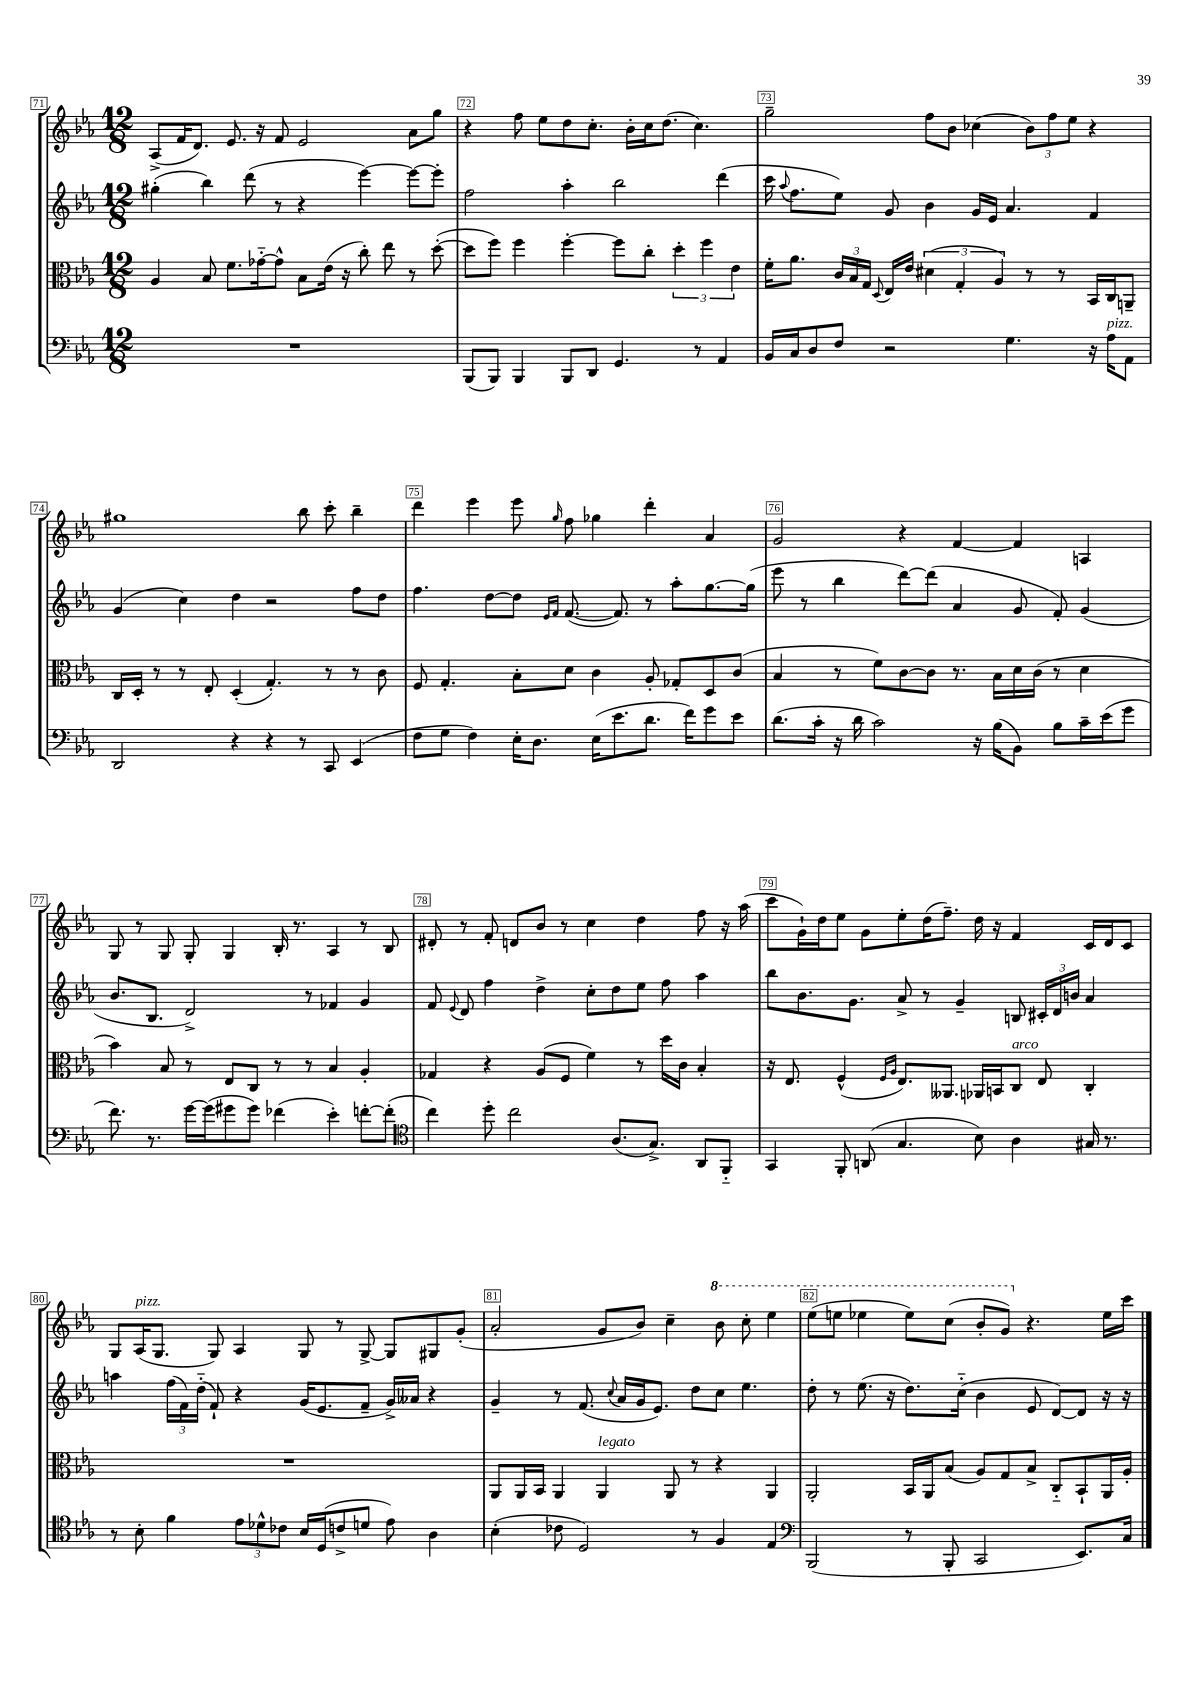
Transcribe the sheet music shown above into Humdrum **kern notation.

**kern	**kern	**kern	**kern
*staff4	*staff3	*staff2	*staff1
*clefF4	*clefC3	*clefG2	*clefG2
*k[b-e-a-]	*k[b-e-a-]	*k[b-e-a-]	*k[b-e-a-]
*M12/8	*M12/8	*M12/8	*M12/8
1.r	4A-/	(4gg#'\	(8A-^/L
.	.	.	16f/K
.	.	.	8.d/J)
.	8B-/	4bb-\)	.
.	8.f\L	.	8.e-/
.	.	(8ddd\	.
.	[16g-'~\k	.	16r
.	8g-^^\]J	8r	8f/
.	8B-\L	4r	2e-/
.	(16e-\Jk	.	.
.	16r	.	.
.	8cc'\)	[4eee-\)	.
.	8ee-\	.	.
.	8r	8eee-\_L	8a-\L
.	([8dd'\	8eee-'\]J	8gg\J
=	=	=	=
(8BBB-/L	8dd\]L	2ff\	4r
8BBB-/J)	8ff\J)	.	.
4BBB-/	4ff\	.	8ff\
.	.	.	8ee-\L
8BBB-/L	[4ff'\	4aa-'\	8dd\
8DD/J	.	.	8.cc'\J
4.GG/	8ff\]L	2bb-\	.
.	.	.	16b-'\LL
.	8cc'\J	.	16cc\J
.	.	.	(8.dd\J
.	6dd'\	.	.
8r	.	.	4.cc\)
.	6ff\	.	.
4AA-/	.	(4ddd\	.
.	6e-\	.	.
=	=	=	=
16BB-/LL	16f'\LK	16ccc\	2gg~\
.	.	8qqaa-/	.
16C/J	8.a-\J	8.ff\L	.
8D/	.	.	.
8F/J	24c/LL	8ee-\J)	.
.	24B-/	.	.
.	24G/JJ	.	.
.	8qqD/	.	.
2r	16E-/LL	8g/	.
.	16e-/JJ	.	.
.	(6d#\	4b-\	8ff\L
.	.	.	8b-\J
.	6G'/	.	.
.	.	16g/LL	(4cc-\
.	.	16e-/JJ	.
.	6A-/)	.	.
4.G\	.	4.a-/	.
.	8r	.	12b-\L)
.	.	.	12ff\
.	8r	.	.
.	.	.	12ee-\J
16r	16BB-/LL	4f/	4r
16A-\LK	16C/J	.	.
8AA-\J	8AA~/J	.	.
=	=	=	=
2DD/	16C/LL	(4g/	1gg#
.	16D'/JJ	.	.
.	8r	.	.
.	8r	4cc\)	.
.	8E-'/	.	.
4r	(4D'/	4dd\	.
4r	4.G'/)	2r	.
8r	.	.	8bb-\
8CC/	8r	.	8ccc'\
(4EE-/	8r	8ff\L	4bb-~\
.	8c\	8dd\J	.
=	=	=	=
8F\L	8F/	4.ff\	4ddd\
8G\J	4.G'/	.	.
4F\)	.	.	4eee-\
.	.	[8dd\L	.
16E-'\LK	8B-'\L	8dd\]J	8eee-\
8.D\J	.	.	.
.	.	16qqe-/LL	.
.	.	16qqf/JJ	16qqgg/
.	8d\J	([8.f/	8ff\
(16E-\LK	4c\	.	4gg-\
8.e-\	.	8.f/])	.
8.d\J	8A-'/	8r	4ddd'\
.	8G-'/L	8aa-'\L	.
16f\LK)	.	.	.
8g\	8D/	[8.gg\	4a-/
8e-\J	(8c/J	.	.
.	.	(16gg\]Jk	.
=	=	=	=
(8.d\L	4B-/	8eee-\	2g/
.	.	8r	.
16c'\Jk	.	.	.
16r	8r	4bb-\	.
16d\	.	.	.
2c\)	8f\L)	.	.
.	[8c\	[8ddd\L)	4r
.	8c\]J	(8ddd\]J	.
.	8.r	4a-/	[4f/
16r	.	.	.
(16B-\LK	16B-\LL	.	.
8BB-\J)	16d\	8g/	4f/]
.	(16c\JJ	.	.
8B-\L	8r	8f'/)	.
16c~\L	4d\	(4g/	4A/
(16e-\J	.	.	.
8g\J	.	.	.
=	=	=	=
8.f\)	4b-\)	8.b-/L	8G/
.	.	.	8r
8.r	.	8.B-/J	.
.	8B-/	.	8G/
[16g\LL	8r	2d^/)	8G'/
(16g\]J	.	.	.
8g#\	8E-/L	.	4G/
8g#\J)	8C/J	.	.
(4f-\	8r	.	16B-'/
.	.	.	8.r
.	8r	8r	.
4e-'\)	4B-/	4f-/	4A-/
[8f'\L	4A-'/	4g/	8r
(8f'\]J	.	.	8B-/
=	=	=	=
*clefC4	*	*	*
4cc\)	4G-/	8f/	8d#'/
.	.	8qqe-/	.
.	.	8d/	8r
8dd'\	4r	4ff\	8f'/
2cc\	.	.	8d/L
.	(8A-/L	4dd^\	8b-/J
.	8F/J	.	8r
.	4f\)	8cc'\L	4cc\
(8.A-/L	.	8dd\	.
.	8r	8ee-\J	4dd\
8.G^/J)	.	.	.
.	16dd\LL	8ff\	.
.	16c\JJ	.	.
8AA-/L	4B-'/	4aa-\	8ff\
8FF'~/J	.	.	16r
.	.	.	(16aa-\
=	=	=	=
4GG/	16r	8bb-\L	8ccc\L
.	8.E-/	.	.
.	.	8.b-\	16g`\L)
.	.	.	16dd\J
8FF'/	(4F^^/	.	8ee-\J
.	.	8.g\J	.
(8AA/	.	.	8g\L
.	16qqF/LL	.	.
.	16qqA-/JJ	.	.
4.G/	8.E-/L)	8a-^/	8ee-'\
.	.	8r	(16dd\K
.	8.AA--/J	.	8.ff~\J)
.	.	4g~/	.
8B-\)	16AA-/LL	.	16dd\
.	16BB/J	.	16r
4A-\	8C/J	8B/	4f/
.	8E-/	24c#'/LL	.
.	.	24d/	.
.	.	24b/JJ	.
16G#/	4C'/	4a-/	16c/LL
8.r	.	.	16d/J
.	.	.	8c/J
=	=	=	=
8r	1.r	4aa\	8G/L
8B-'\	.	.	(16A-/K
.	.	.	8.G/J
4f\	.	(24ff\LL	.
.	.	24f\)	.
.	.	(24dd'~\JJ	.
.	.	8f`/)	8G/)
12e-\L	.	4r	4A-/
12d-^^\	.	.	.
12c-\J	.	.	.
16B-/LL	.	(16g/LK	8G/
(16D/J	.	8.e-/	.
8c^/	.	.	8r
8d/J	.	8f~/J	[8G^/
8e-\)	.	16g^/LL)	8G/]L
.	.	16a--/JJ	.
4A-\	.	4r	8G#/
.	.	.	(8g'/J
=	=	=	=
(4B-'\	8AA-/L	4g~/	2a-'/
.	16AA-/L	.	.
.	16BB-/JJ	.	.
8c-\	4AA-/	8r	.
2D/)	.	(8.f/	.
.	4AA-/	.	8g/L
.	.	8qqcc/	.
.	.	16a-/LL	.
.	.	16g/J	8b-/J)
.	.	8.e-/J)	.
.	8AA-/	.	4cc~\
8r	8r	8dd\L	.
4F/	4r	8cc\J	8bb-\
.	.	4.ee-\	8ccc'\
4E-/	4AA-/	.	4eee-\
=	=	=	=
*clefF4	*	*	*
(2BBB-/	2AA-'/	8dd'\	(8eee-\L
.	.	8r	8eee\J
.	.	(8.ee-\	4eee-\
.	.	16r	.
8r	16BB-/LL	8.dd\L)	8eee-\L)
.	16AA-/J	.	.
8BBB-'/	(8B-/J	.	(8ccc\J
.	.	(16cc'~\Jk	.
2CC/	8A-/L)	4b-\	8bb-'/L
.	8G/	.	8gg/J)
.	8B-^/J	8e-/	4.r
.	8C'~/L	[8d/L)	.
8.EE-/L)	8BB-`/	8d/]J	.
.	16AA-/L	16r	16ee-\LL
16C/Jk	16A-'/JJ	16r	16ccc\JJ
==	==	==	==
*-	*-	*-	*-
